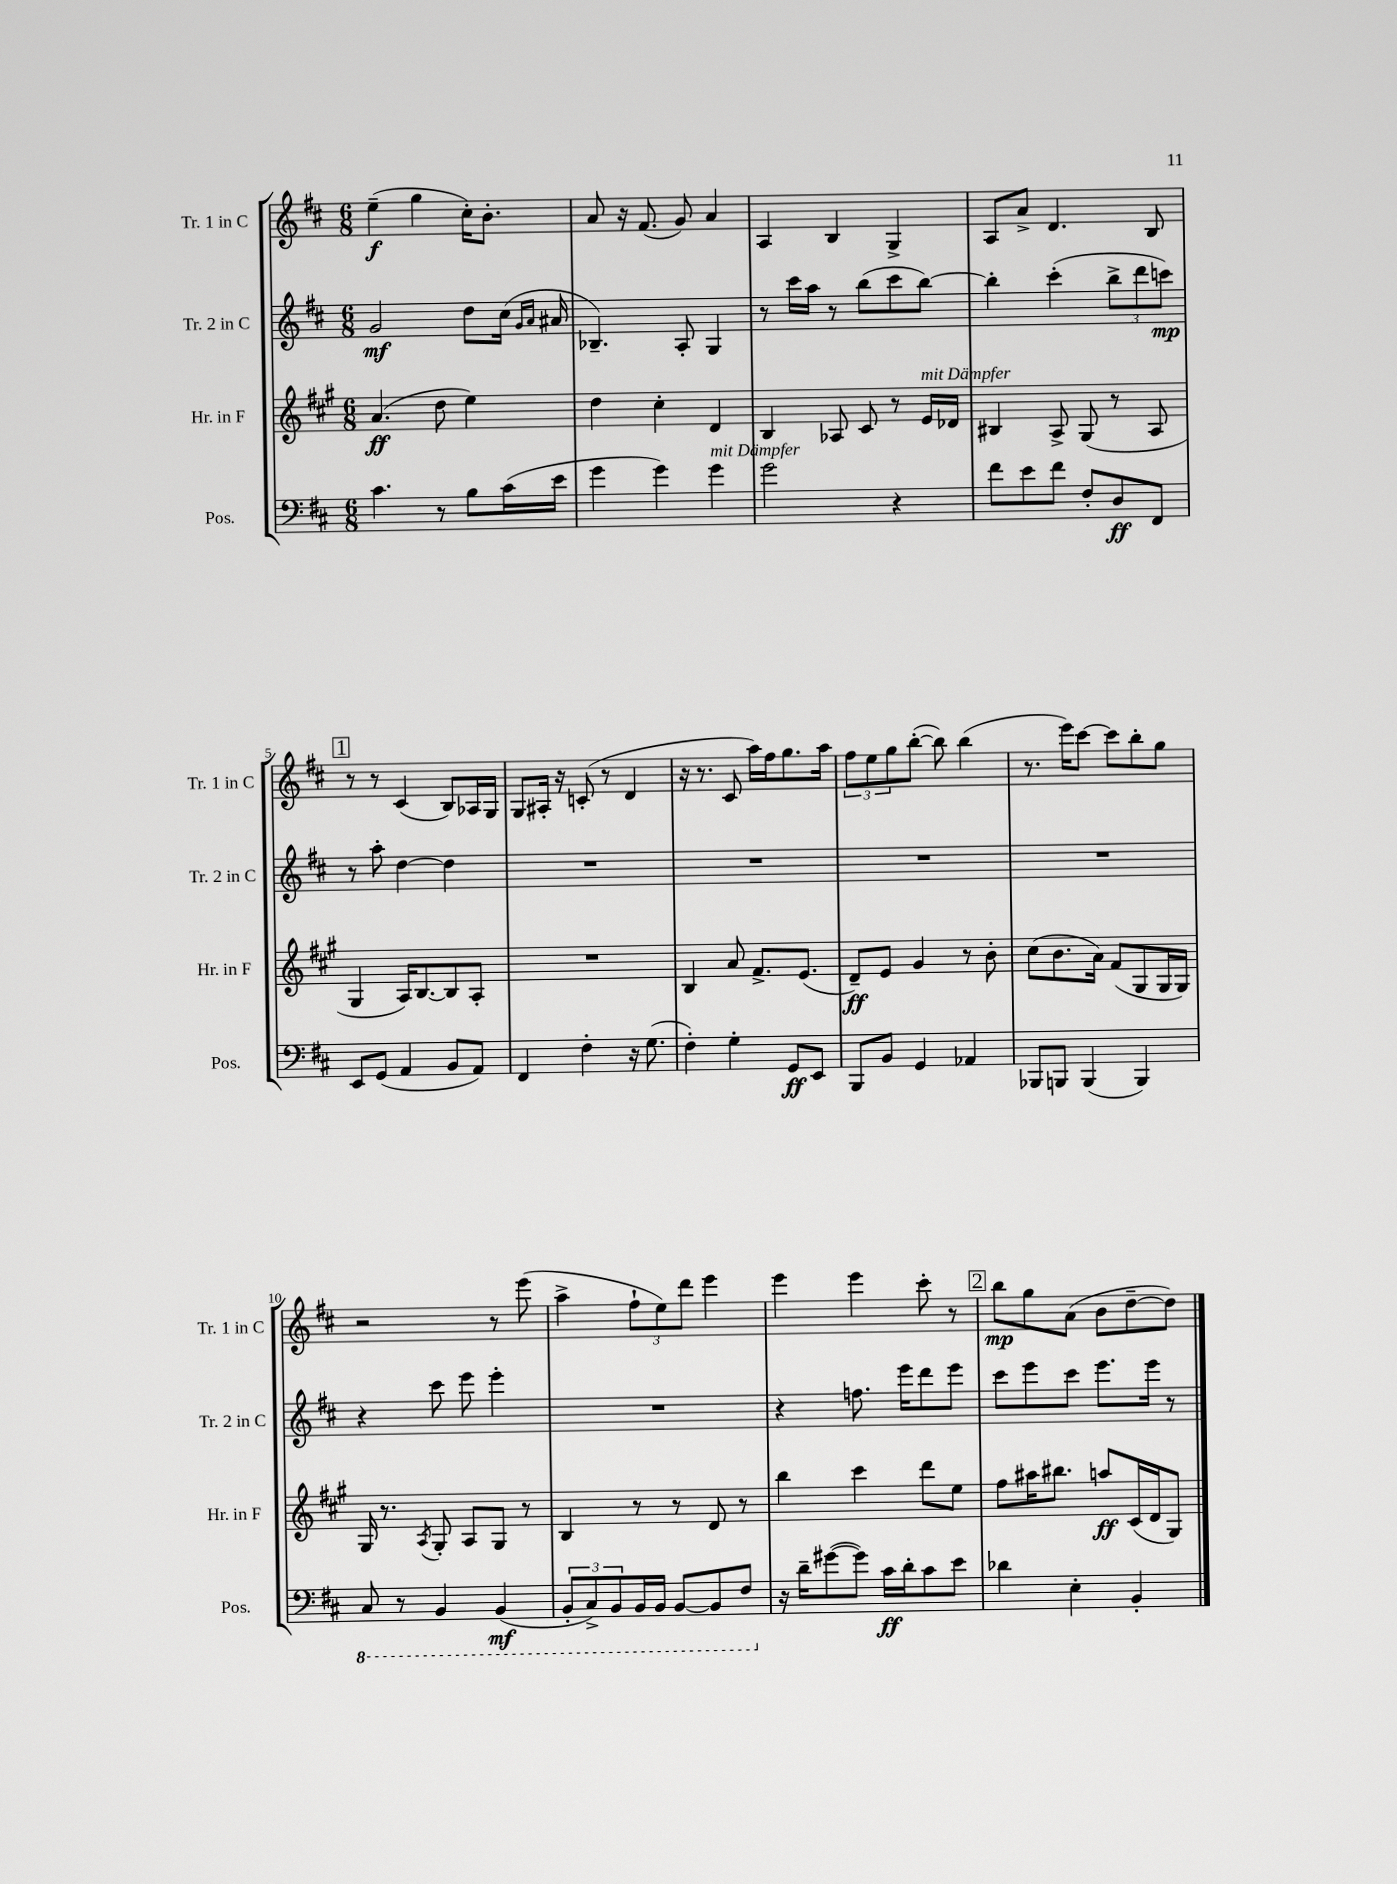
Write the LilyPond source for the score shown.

<<
\new StaffGroup <<
\new Staff = "s0" \with { instrumentName = "Tr. 1 in C" shortInstrumentName = "Tr. 1 in C" } {
    \clef treble \key d \major \numericTimeSignature \time 6/8
    e''4--\f( g''4 cis''16-.) b'8.-. |
    a'8 r16 fis'8.( g'8) a'4 |
    a4 b4 g4-> |
    a8 a'8-> d'4. b8 |
    \mark \markup { \box "1" } r8 r8 cis'4( b8) aes16 g16 |
    g8 ais16-. r16 c'8-.( r8 d'4 |
    r16 r8. cis'8 a''16) fis''16 g''8. a''16 |
    \tuplet 3/2 { fis''8 e''8 g''8 } b''8~-.( b''8) b''4( |
    r8. e'''16) cis'''8~ cis'''8 b''8-. g''8 |
    r2 r8 e'''8( |
    a''4-> \tuplet 3/2 { fis''8-! e''8) d'''8 } e'''4 |
    e'''4 e'''4 cis'''8-. r8 |
    \mark \markup { \box "2" } b''8\mp g''8 a'8( b'8 d''8~-- d''8) \bar "|." |
}
\new Staff = "s1" \with { instrumentName = "Tr. 2 in C" shortInstrumentName = "Tr. 2 in C" } {
    \clef treble \key d \major \numericTimeSignature \time 6/8
    g'2\mf d''8 cis''16( \grace { g'16 a'16 } ais'16 |
    bes4.--) a8-. g4 |
    r8 cis'''16 a''16 r8 b''8( cis'''8 b''8~) |
    b''4-. cis'''4-.( \tuplet 3/2 { b''8-> d'''8 c'''8\mp) } |
    \mark \markup { \box "1" } r8 a''8-. d''4~ d''4 |
    R2. |
    R2. |
    R2. |
    R2. |
    r4 cis'''8 e'''8 e'''4-. |
    R2. |
    r4 f''8. e'''16 d'''8 e'''8 |
    \mark \markup { \box "2" } cis'''8 e'''8 cis'''8 e'''8. e'''16 r8 \bar "|." |
}
\new Staff = "s2" \with { instrumentName = "Hr. in F" shortInstrumentName = "Hr. in F" } {
    \clef treble \key a \major \numericTimeSignature \time 6/8
    a'4.\ff( d''8 e''4) |
    d''4 cis''4-. d'4 |
    b4 aes8 cis'8 r8 e'16^\markup { \italic "mit Dämpfer" } des'16 |
    bis4 a8-> gis8( r8 a8 |
    \mark \markup { \box "1" } gis4 a16) b8.~ b8 a8-. |
    R2. |
    b4 a'8 fis'8.-> e'8.( |
    d'8--\ff) e'8 gis'4 r8 b'8-. |
    cis''8( b'8. a'16) fis'8( gis8 gis16 gis16) |
    gis16 r8. \acciaccatura { a8 } gis8-. a8 gis8 r8 |
    b4 r8 r8 d'8 r8 |
    b''4 cis'''4 d'''8 e''8 |
    \mark \markup { \box "2" } fis''8 ais''16 bis''8. a''8\ff cis'16( d'16 gis8) \bar "|." |
}
\new Staff = "s3" \with { instrumentName = "Pos." shortInstrumentName = "Pos." } {
    \clef bass \key d \major \numericTimeSignature \time 6/8
    cis'4. r8 b8 cis'16( e'16 |
    g'4 g'4) g'4^\markup { \italic "mit Dämpfer" } |
    g'2 r4 |
    fis'8 e'8 fis'8 fis8-. d8\ff fis,8 |
    \mark \markup { \box "1" } e,8 g,8( a,4 b,8 a,8) |
    fis,4 fis4-. r16 g8.( |
    fis4-.) g4-. g,8\ff e,8 |
    b,,8 b,8 g,4 aes,4 |
    bes,,8 b,,8 b,,4( b,,4) |
    \ottava #-1 cis,8 r8 b,,4 b,,4\mf( |
    \tuplet 3/2 { b,,8-. cis,8->) b,,8 } b,,16 b,,16 b,,8~ b,,8 fis,8 \ottava #0 |
    r16 d'16-- gis'8~( gis'8) cis'16\ff d'16-. cis'8 e'8 |
    \mark \markup { \box "2" } des'4 e4-. b,4-. \bar "|." |
}
>>
>>
